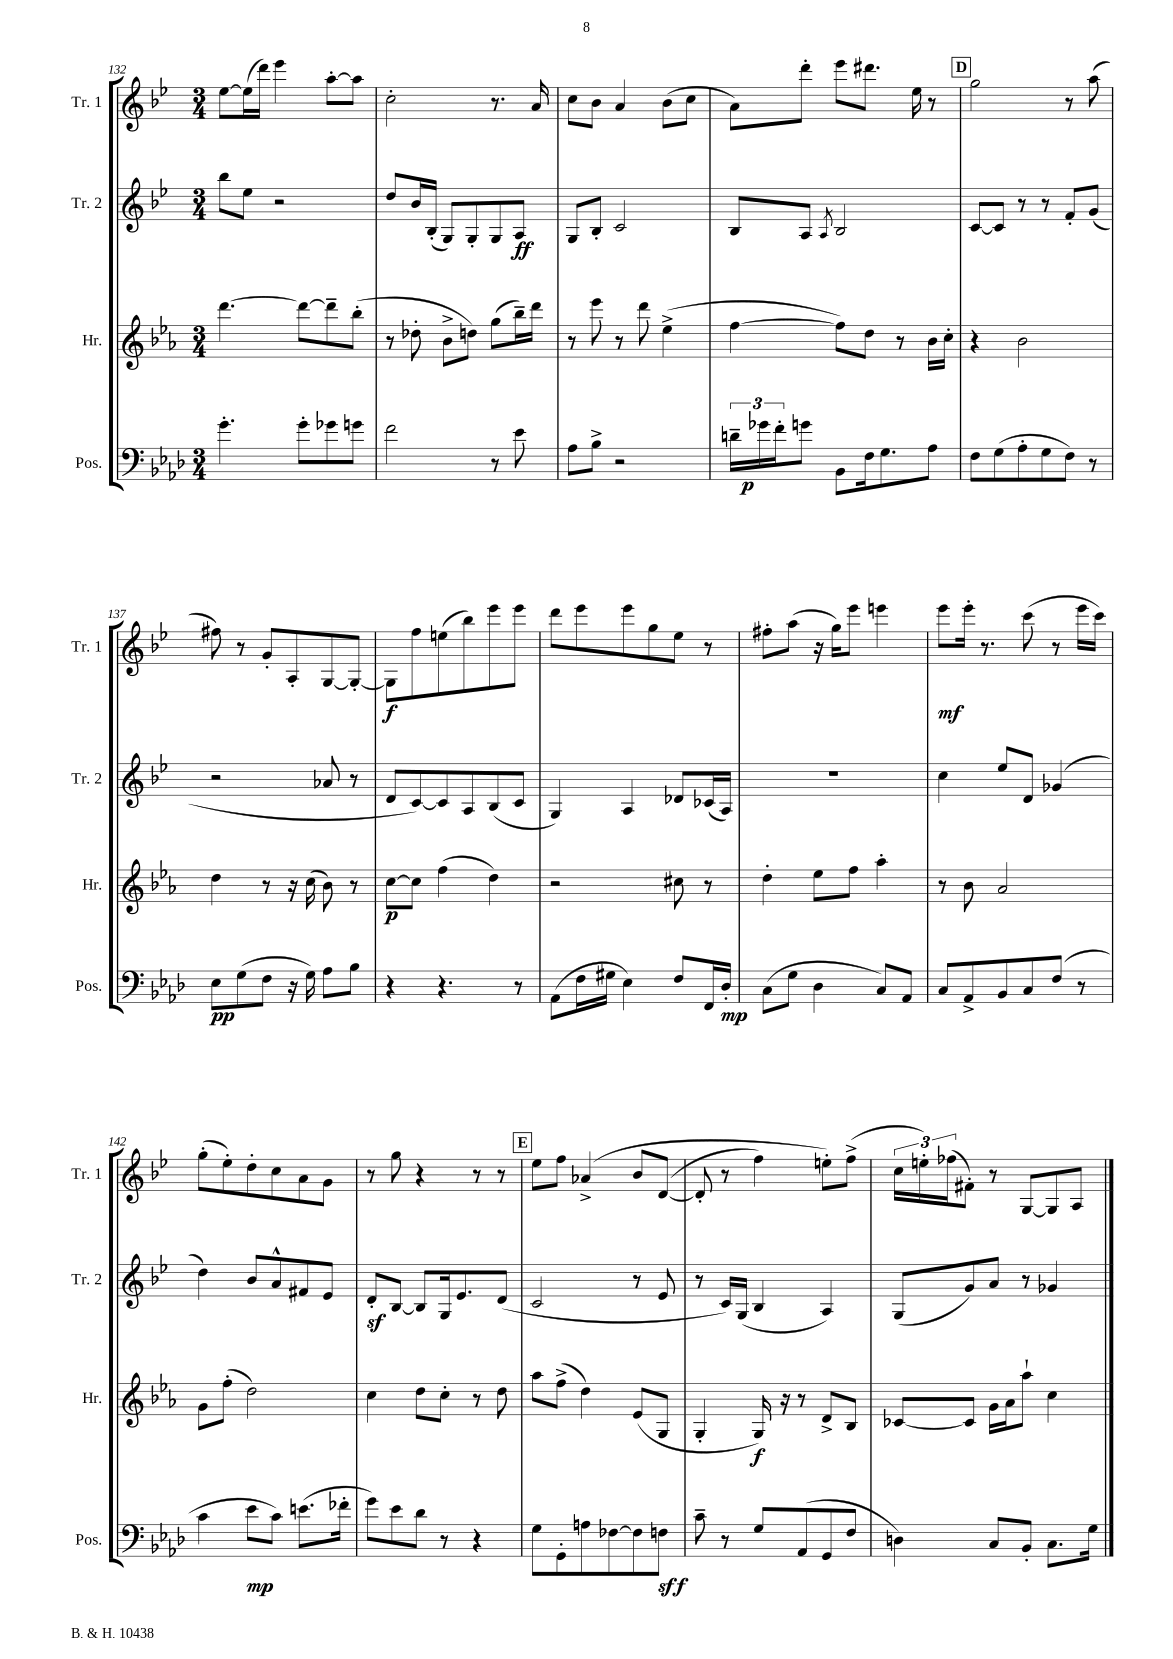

**kern	**dynam	**kern	**dynam	**kern	**dynam	**kern	**dynam
*part4	*part4	*part3	*part3	*part2	*part2	*part1	*part1
*staff4	*staff4	*staff3	*staff3	*staff2	*staff2	*staff1	*staff1
*I"Pos.	*	*I"Hr.	*	*I"Tr. 2	*	*I"Tr. 1	*
*I'Pos.	*	*I'Hr.	*	*I'Tr. 2	*	*I'Tr. 1	*
*clefF4	*	*clefG2	*	*clefG2	*	*clefG2	*
*k[b-e-a-d-]	*	*k[b-e-a-]	*	*k[b-e-]	*	*k[b-e-]	*
*M3/4	*	*M3/4	*	*M3/4	*	*M3/4	*
=132	=132	=132	=132	=132	=132	=132	=132
4.g'\	.	[4.ddd\	.	8bb-\L	.	[8ee-\L	.
.	.	.	.	8ee-\J	.	(16ee-\L]	.
.	.	.	.	.	.	16ddd\JJ)	.
.	.	.	.	2r	.	4eee-\	.
8g'\L	.	8ddd\L_	.	.	.	.	.
8g-X\	.	8ddd~\]	.	.	.	[8aa'\L	.
8gn\J	.	(8bb-'\J	.	.	.	8aa\J]	.
=133	=133	=133	=133	=133	=133	=133	=133
2f\	.	8r	.	8dd/L	.	2cc'\	.
.	.	8dd-X'\	.	16b-/L	.	.	.
.	.	.	.	(16B-'/JJ	.	.	.
.	.	8b-^\L	.	8G/L)	.	.	.
.	.	8ddn\J)	.	8G'/	.	.	.
8r	.	(8gg\L	.	8G/	.	8.r	.
8e-\	.	16bb-~\L)	.	8A/J	ff	.	.
.	.	16ddd\JJ	.	.	.	16a/	.
=134	=134	=134	=134	=134	=134	=134	=134
8A-\L	.	8r	.	8G/L	.	8cc\L	.
8B-^\J	.	8eee-\	.	8B-'/J	.	8b-\J	.
2r	.	8r	.	2c/	.	4a/	.
.	.	8ddd\	.	.	.	.	.
.	.	(4ee-^\	.	.	.	(8b-\L	.
.	.	.	.	.	.	8cc\J	.
=135	=135	=135	=135	=135	=135	=135	=135
24dn~\LL	.	[4ff\	.	8B-/L	.	8a\L)	.
24g-X\	p	.	.	.	.	.	.
24f'\J	.	.	.	.	.	.	.
8gn\J	.	.	.	8A/J	.	8ddd'\J	.
.	.	.	.	8qA/	.	.	.
8BB-\L	.	8ff\L])	.	2B-/	.	8eee-\L	.
16F\k	.	8dd\J	.	.	.	8.ddd#X\J	.
8.G\	.	.	.	.	.	.	.
.	.	8r	.	.	.	.	.
.	.	.	.	.	.	16ee-\	.
8A-\J	.	16b-\LL	.	.	.	8r	.
.	.	16cc'\JJ	.	.	.	.	.
!!LO:REH:place=s1:t=D
=136	=136	=136	=136	=136	=136	=136	=136
8F\L	.	4r	.	[8c/L	.	2gg\	.
(8G\	.	.	.	8c/J]	.	.	.
8A-'\	.	2b-\	.	8r	.	.	.
8G\	.	.	.	8r	.	.	.
8F\J)	.	.	.	8f'/L	.	8r	.
8r	.	.	.	(8g/J	.	(8aa\	.
!!LO:LB:g=z
=137	=137	=137	=137	=137	=137	=137	=137
8E-\L	pp	4dd\	.	2r	.	8ff#X\)	.
(8G\	.	.	.	.	.	8r	.
8F\J	.	8r	.	.	.	8g'/L	.
16r	.	16r	.	.	.	8A'/	.
16G\)	.	(16cc\	.	.	.	.	.
8A-\L	.	8b-\)	.	8a-X/	.	[8G/	.
8B-\J	.	8r	.	8r	.	8G'/J_	.
=138	=138	=138	=138	=138	=138	=138	=138
4r	.	[8cc\L	p	8d/L	.	8G\L]	f
.	.	8cc\J]	.	[8c/)	.	8ff\	.
4.r	.	(4ff\	.	8c/]	.	(8een\	.
.	.	.	.	8A/	.	8bb-\)	.
.	.	4dd\)	.	(8B-/	.	8eee-\	.
8r	.	.	.	8c/J	.	8eee-\J	.
=139	=139	=139	=139	=139	=139	=139	=139
(8AA-\L	.	2r	.	4G/)	.	8ddd\L	.
16F\L	.	.	.	.	.	8eee-\	.
16G#X\JJ	.	.	.	.	.	.	.
4E-\)	.	.	.	4A/	.	8eee-\	.
.	.	.	.	.	.	8gg\	.
8F/L	.	8cc#X\	.	8d-X/L	.	8ee-\J	.
16FF/L	.	8r	.	(16c-X/L	.	8r	.
16D-'/JJ	mp	.	.	16A/JJ)	.	.	.
=140	=140	=140	=140	=140	=140	=140	=140
(8C\L	.	4dd'\	.	2.r	.	8ff#X'\L	.
8G\J	.	.	.	.	.	(8aa\J	.
4D-\	.	8ee-\L	.	.	.	16r	.
.	.	.	.	.	.	16gg\KL)	.
.	.	8ff\J	.	.	.	8eee-\J	.
8C/L)	.	4aa-'\	.	.	.	4eeen\	.
8AA-/J	.	.	.	.	.	.	.
=141	=141	=141	=141	=141	=141	=141	=141
8C/L	.	8r	.	4cc\	.	8eee-\L	mf
8AA-^/	.	8b-\	.	.	.	16eee-'\Jk	.
.	.	.	.	.	.	8.r	.
8BB-/	.	2a-/	.	8ee-/L	.	.	.
8C/	.	.	.	8d/J	.	(8ccc\	.
(8F/J	.	.	.	(4g-X/	.	8r	.
8r	.	.	.	.	.	16eee-\LL	.
.	.	.	.	.	.	16ccc\JJ)	.
!!LO:LB:g=z
=142	=142	=142	=142	=142	=142	=142	=142
4c\	.	8g\L	.	4dd\)	.	(8gg'\L	.
.	.	(8ff'\J	.	.	.	8ee-'\)	.
8e-\L	mp	2dd\)	.	8b-/L	.	8dd'\	.
8c\J)	.	.	.	8a^^/	.	8cc\	.
(8.en\L	.	.	.	8f#X/	.	8a\	.
.	.	.	.	8e-/J	.	8g\J	.
16f-X'\Jk	.	.	.	.	.	.	.
=143	=143	=143	=143	=143	=143	=143	=143
8g\L)	.	4cc\	.	8dz'/L	.	8r	.
8e-\	.	.	.	[8B-/J	.	8gg\	.
8d-\J	.	8dd\L	.	8B-/L]	.	4r	.
8r	.	8cc'\J	.	16G/k	.	.	.
.	.	.	.	8.e-/	.	.	.
4r	.	8r	.	.	.	8r	.
.	.	8dd\	.	(8d/J	.	8r	.
!!LO:REH:place=s1:t=E
=144	=144	=144	=144	=144	=144	=144	=144
8G\L	.	8aa-\L	.	2c/	.	8ee-\L	.
8GG'\	.	(8ff^\J	.	.	.	8ff\J	.
8An\	.	4dd\)	.	.	.	(4a-X^/	.
[8F-X\	.	.	.	.	.	.	.
8F-\]	.	(8e-/L	.	8r	.	8b-/L	.
8Fn\J	sff	8G/J	.	8e-/	.	([8d/J	.
=145	=145	=145	=145	=145	=145	=145	=145
8c~\	.	4G'/	.	8r	.	8d'/]	.
8r	.	.	.	16c/LL)	.	8r	.
.	.	.	.	(16G/JJ	.	.	.
8G/L	.	16G/)	f	4B-/	.	4ff\)	.
.	.	16r	.	.	.	.	.
(8AA-/	.	8r	.	.	.	.	.
8GG/	.	8d^/L	.	4A/)	.	8een'\L)	.
8F/J	.	8B-/J	.	.	.	(8ff^\J	.
=146	=146	=146	=146	=146	=146	=146	=146
4Dn\)	.	[8c-X/L	.	(8G/L	.	24cc\LL	.
.	.	.	.	.	.	24een'\)	.
.	.	.	.	.	.	(24ff-X\J	.
.	.	8c-/J]	.	8g/)	.	8f#X'\J)	.
8C/L	.	16g\LL	.	8a/J	.	8r	.
.	.	16a-\J	.	.	.	.	.
8BB-'/J	.	8aa-`\J	.	8r	.	[8G/L	.
8.C\L	.	4cc\	.	4g-X/	.	8G/]	.
.	.	.	.	.	.	8A/J	.
16G\Jk	.	.	.	.	.	.	.
==	==	==	==	==	==	==	==
*-	*-	*-	*-	*-	*-	*-	*-
